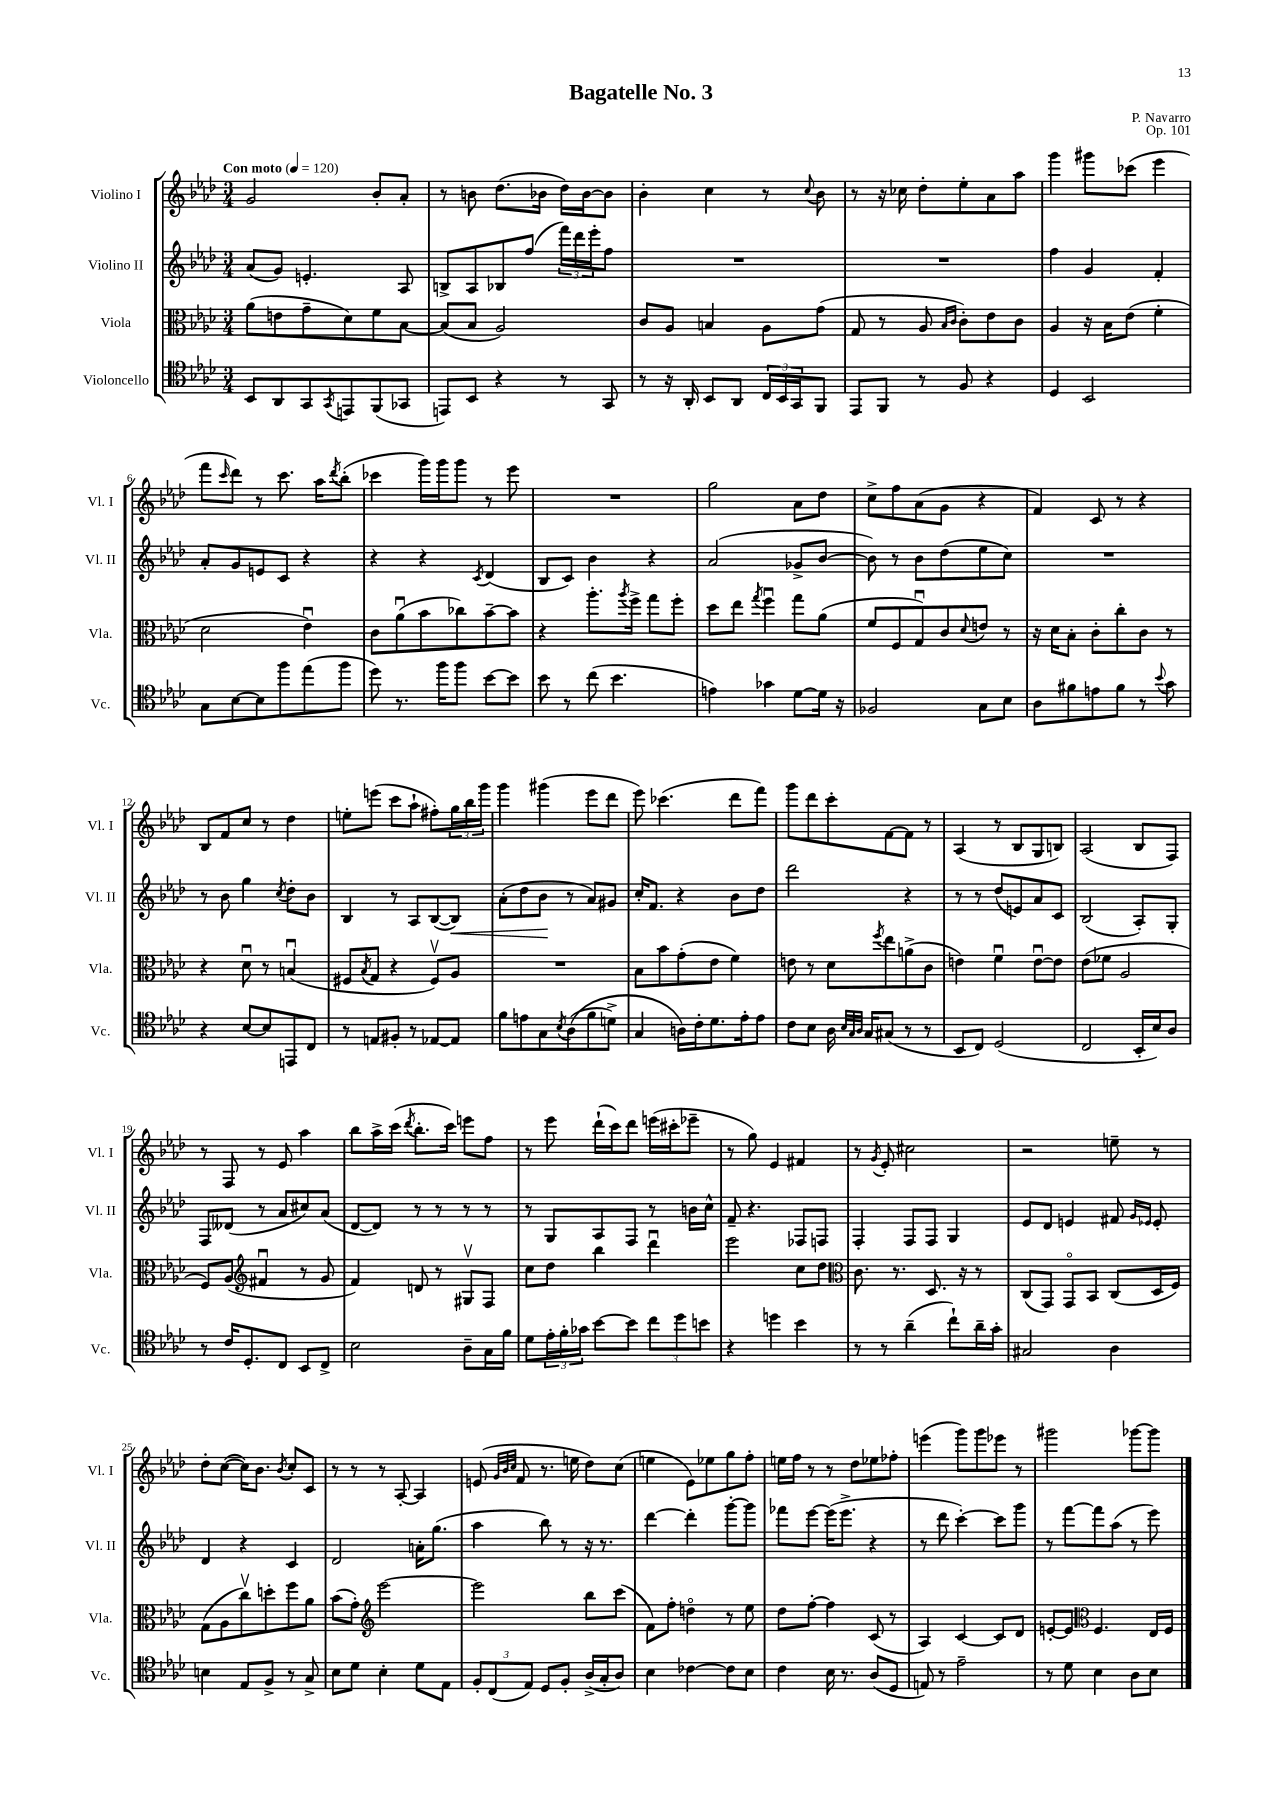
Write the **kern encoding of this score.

**kern	**kern	**kern	**kern
*staff4	*staff3	*staff2	*staff1
*clefC4	*clefC3	*clefG2	*clefG2
*k[b-e-a-d-]	*k[b-e-a-d-]	*k[b-e-a-d-]	*k[b-e-a-d-]
*M3/4	*M3/4	*M3/4	*M3/4
*MM120	*MM120	*MM120	*MM120
8BB-	(8a-	(8a-	2g
8AA-	8e	8g)	.
8GG	8g~	4.e'	.
8qGG	.	.	.
8EE	8d-)	.	.
(8FF	8f	.	8b-'
8GG-	[8B-	8A-	8a-'
=	=	=	=
8EE)	(8B-]	8B^	8r
8BB-	8B-	8A-	8b
4r	2A-)	8B-	(8.dd-
.	.	(8ff	.
.	.	.	16b-
8r	.	24fff)	16dd-)
.	.	24ddd-	.
.	.	.	[16b-
.	.	24eee-'	.
8GG	.	8ff	8b-]
=	=	=	=
8r	8c	2.r	4b-'
16r	8A-	.	.
16AA-'	.	.	.
8BB-	4B	.	4cc
8AA-	.	.	.
24C	8A-	.	8r
24BB-	.	.	.
24GG	.	.	.
.	.	.	8qqcc
8FF	(8g	.	8b-
=	=	=	=
8EE-	8G	2.r	8r
8FF	8r	.	16r
.	.	.	16cc-
8r	8A-	.	8dd-'
.	16qqB-	.	.
.	16qqc	.	.
8F	8c')	.	8ee-'
4r	8e-	.	8a-
.	8c	.	8aa-
=	=	=	=
4D-	4A-	4ff	4ggg
2BB-	16r	4g	8ggg#
.	16B-	.	.
.	(8e-	.	(8ccc-
.	4f'	4f'	4eee-
=	=	=	=
8G	2d-	8a-'	8fff
.	.	.	16qqccc
[8B-	.	8g	8ddd-)
8B-]	.	8e	8r
8ff	.	8c	8.ccc
(8ee-	4e-u)	4r	.
.	.	.	16aa-
.	.	.	8qddd-
8ff	.	.	(8bb-'
=	=	=	=
8dd-)	8c	4r	4ccc-
8.r	(8a-u	.	.
.	8b-	4r	16ggg)
16ff	.	.	16ggg
8ff	8cc-)	.	8ggg
.	.	8qc	.
[8b-	[8b-~	(4d-	8r
8b-]	8b-]	.	8eee-
=	=	=	=
8b-	4r	8B-	2.r
8r	.	8c)	.
(8cc	8.aa-'	4b-	.
4.b-	.	.	.
.	8qaa-	.	.
.	16ff^	.	.
.	8gg	4r	.
.	8ff'	.	.
=	=	=	=
4e)	8dd-	(2a-	2gg
.	8ee-	.	.
.	8qgg	.	.
4g-	4ffu	.	.
[8d-	8gg	8g-^	8a-
16d-]	(8a-	[8b-	8dd-
16r	.	.	.
=	=	=	=
2F-	8f	8b-])	8cc^
.	8F	8r	8ff
.	8Gu)	8b-	(8a-
.	8c	(8dd-	8g
.	8qqd-	.	.
8G	8e	8ee-	4r
8B-	8r	8cc)	.
=	=	=	=
8A-	16r	2.r	4f)
.	16d-	.	.
8f#	8B-'	.	.
8e	8c'	.	8c
8f#	8cc'	.	8r
8r	8c	.	4r
8qqb-	.	.	.
8g	8r	.	.
=	=	=	=
4r	4r	8r	8B-
.	.	8b-	8f
[8B-	8d-u	4gg	8cc
8B-]	8r	.	8r
.	.	8qcc	.
8EE	(4Bu	8dd-'	4dd-
8C	.	8b-	.
=	=	=	=
8r	8F#	4B-	8ee'
.	8qB-	.	.
8E	8G	.	(8eee
8F#'	4r	8r	8ccc
8r	.	8A-	8aa-`
[8E-	8F#v)	([8B-	8ff#')
8E-]	8A-	8B-])	24gg
.	.	.	24bb-
.	.	.	24ggg
=	=	=	=
8f	2.r	(8a-'	4ggg
8e	.	8dd-	.
8G	.	8b-	(4ggg#
8qB-	.	.	.
&((8A-	.	8r	.
8f	.	8a-)	8eee-
8d^)	.	8g#	8ddd-
=	=	=	=
4G	8B-	16cc'	8eee-)
.	.	8.f	.
.	8b-	.	(4.ccc-
16A&)	(8g'	4r	.
16c'	.	.	.
8.d-	8e-	.	.
.	4f)	8b-	8ddd-
16e-'	.	.	.
8e-	.	8dd-	8fff)
=	=	=	=
8c	8e	2ddd-	8ggg
8B-	8r	.	8ddd-
16A-	8d-	.	8ccc'
32qqB-	.	.	.
32qqG	.	.	.
32qqA-	.	.	.
16G	.	.	.
.	8qff	.	.
(8G#	8ee-	.	[8f
8r	(8a^	4r	8f]
8r	8c	.	8r
=	=	=	=
8BB-	4e)	8r	(4A-
8C)	.	8r	.
(2D-	4fu	(8dd-	8r
.	.	8e)	8B-
.	[8eu	8a-	8G
.	8e]	8c	8B)
=	=	=	=
2C	(8e-	(2B-	(2A-
.	8f-	.	.
.	2A-	.	.
16BB-'	.	8A-')	8B-
16B-)	.	.	.
8A-	.	8G'	8F)
=	=	=	=
8r	8F)	8F	8r
16c	(8A-	(8d--	8F
8.D-'	.	.	.
*	*clefG2	*	*
.	4f#u	8r	8r
8C	.	8a-	8e-
8BB-	8r	8cc#)	4aa-
8C^	8g	(8a-	.
=	=	=	=
2B-	4f)	[8d-	8bb-
.	.	8d-])	16aa-^
.	.	.	(16ccc
.	.	.	8qddd-
.	8d	8r	8.bb-'
.	8r	8r	.
.	.	.	16ccc)
8A-~	8G#v	8r	8eee
16G	8F	8r	8ff
16f	.	.	.
=	=	=	=
8d-	8cc	8r	8r
24e-'	8dd-	8G	8eee-
24f'	.	.	.
24g-	.	.	.
[8b-	4bb-	8A-	(16ddd-`
.	.	.	16ccc)
8b-]	.	8F	8ddd-
12cc	4ddd-u	8r	(16eee
.	.	.	16ccc#'
12dd-	.	.	.
.	.	16b	8eee-~
12b	.	.	.
.	.	16cc^^	.
=	=	=	=
4r	2eee-	8f~	8r
.	.	4.r	8gg)
4dd	.	.	4e-
4b-	8cc	8F-	4f#
.	8dd-	8F	.
=	=	=	=
*	*clefC3	*	*
8r	8.c	4F'	8r
.	.	.	8qg
8r	.	.	8e-'
.	8.r	.	.
(4a-~	.	8F	2cc#
.	8.D-	8F	.
8cc`)	.	4G	.
.	16r	.	.
16a-~	8r	.	.
16g'	.	.	.
=	=	=	=
2G#	(8C	8e-	2r
.	8GG)	8d-	.
.	8GGo	4e	.
.	8BB-	.	.
4A-	(8C	8f#	8ee~
.	.	16qqg	.
.	.	16qqe-	.
.	16D-	8e-'	8r
.	16F)	.	.
=	=	=	=
4B	(8G	4d-	8dd-'
.	8A-	.	([8cc
8E-	8ccv)	4r	16cc])
.	.	.	8.b-
8F^	8dd'	.	.
.	.	.	8qb-
8r	8ff	4c	8cc'
8G^	8a-	.	8c
=	=	=	=
8B-	(8b-	2d-	8r
8d-	8g')	.	8r
*	*clefG2	*	*
4B-'	[2eee-	.	8r
.	.	.	[8A-'
8d-	.	16a'	4A-]
.	.	(8.gg	.
8E-	.	.	.
=	=	=	=
12F'	2eee-]	4aa-	(8e
(12C	.	.	.
.	.	.	32qqg
.	.	.	32qqb-
.	.	.	32qqcc
.	.	.	8f
12E-)	.	.	.
8D-	.	8bb-)	8.r
8F'	.	8r	.
.	.	.	16ee
(16A-^	8bb-	16r	8dd-)
16G'	.	8.r	.
8A-)	(8ccc	.	(8cc
=	=	=	=
4B-	8f)	[4ddd-	4ee
.	8ff'	.	.
[4c-	4ddo	4ddd-']	8e-)
.	.	.	8ee-
8c-]	8r	[8ggg'	8gg
8B-	8ee-	8ggg]	8ff'
=	=	=	=
4c	8dd-	8fff-	16ee
.	.	.	16ff
.	[8ff'	[8eee-	8r
16B-	4ff]	(16eee-]	8r
8.r	.	8.eee-^	.
.	.	.	8dd-
(8A-	(8c	4r	8ee-
8D-	8r	.	8ff-'
=	=	=	=
8E)	4A-)	8r	(4eee
8r	.	8ddd-	.
2e-~	[4c	[4ccc')	8ggg)
.	.	.	8ggg
.	8c]	8ccc]	8eee-
.	8d-	8ggg	8r
=	=	=	=
8r	[8e'	8r	2ggg#
8d-	8e]	[8fff	.
*	*clefC3	*	*
4B-	4.F	8fff]	.
.	.	(8aa-	.
8A-	.	8r	[8ggg-
8B-	16E-	8eee-)	8ggg-]
.	16F	.	.
==	==	==	==
*-	*-	*-	*-
